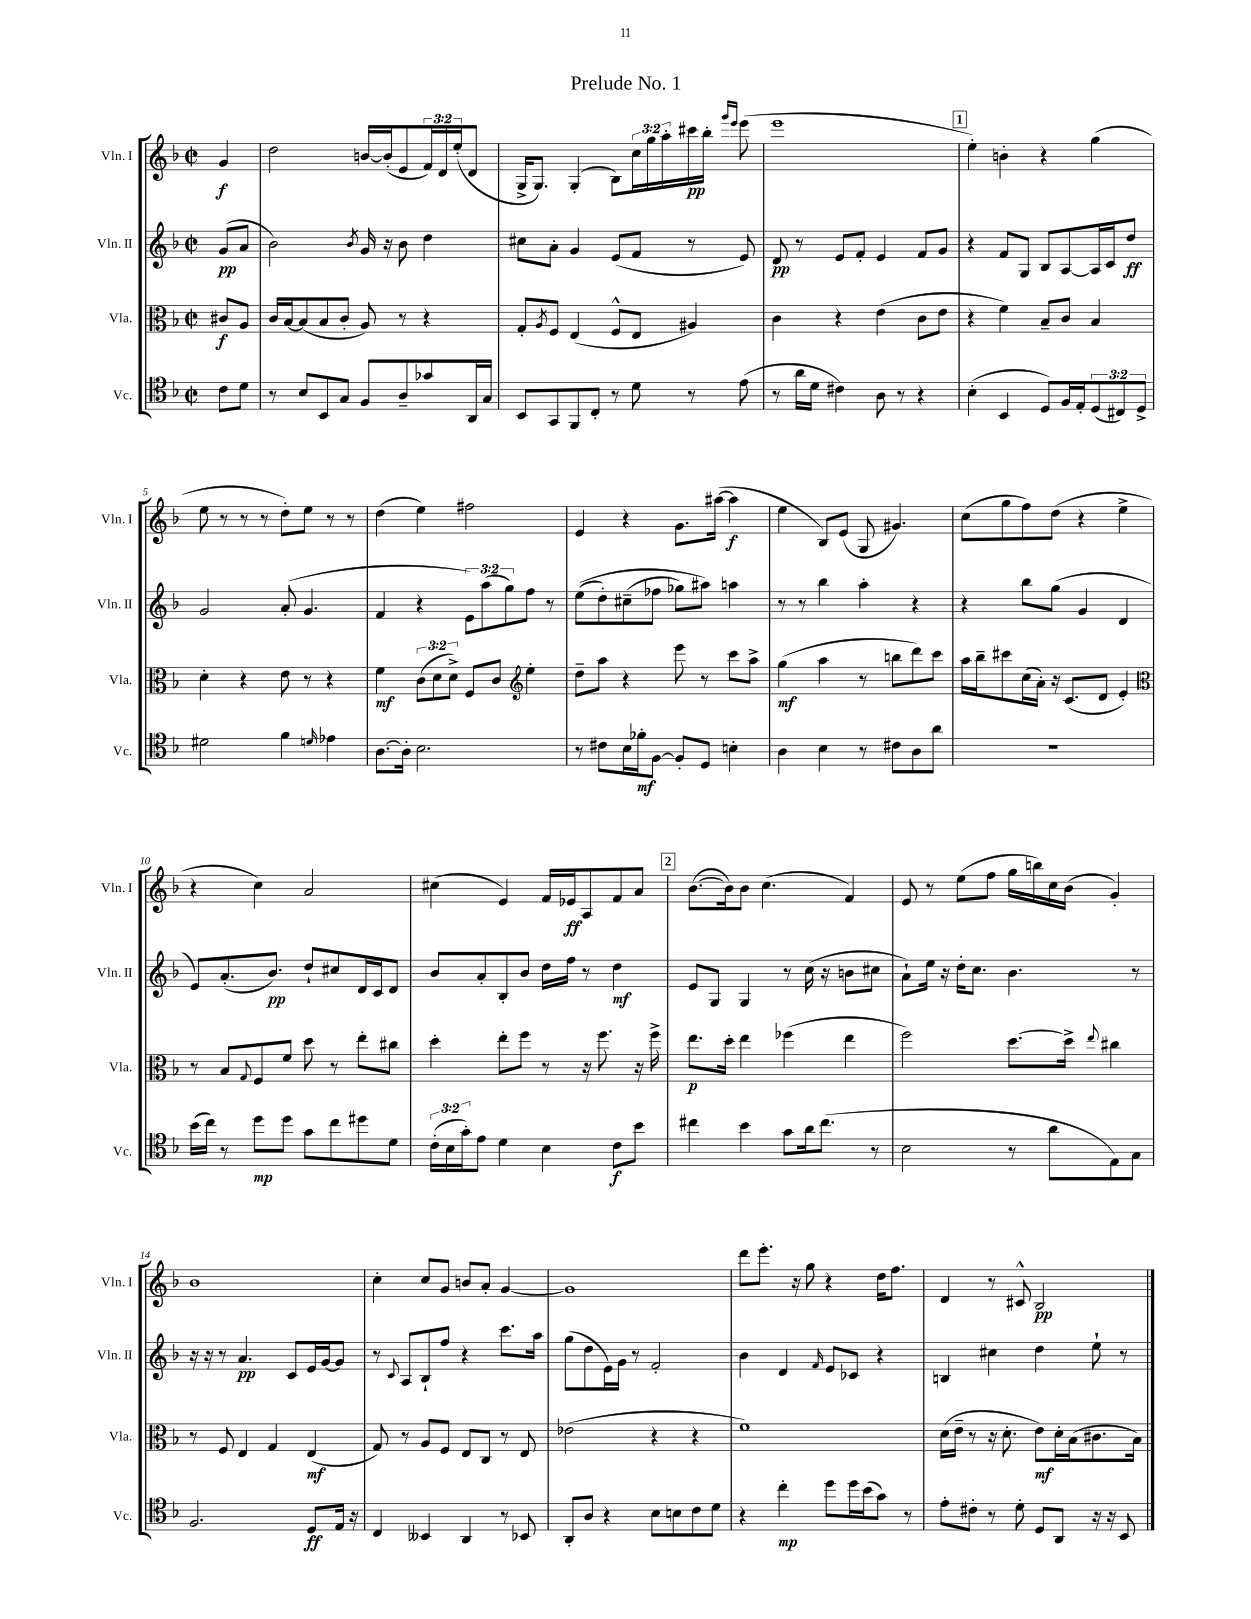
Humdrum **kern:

**kern	**dynam	**kern	**dynam	**kern	**dynam	**kern	**dynam
*part4	*part4	*part3	*part3	*part2	*part2	*part1	*part1
*staff4	*staff4	*staff3	*staff3	*staff2	*staff2	*staff1	*staff1
*I"Vc.	*	*I"Vla.	*	*I"Vln. II	*	*I"Vln. I	*
*I'Vc.	*	*I'Vla.	*	*I'Vln. II	*	*I'Vln. I	*
*clefC4	*	*clefC3	*	*clefG2	*	*clefG2	*
*k[b-]	*	*k[b-]	*	*k[b-]	*	*k[b-]	*
*M2/2	*	*M2/2	*	*M2/2	*	*M2/2	*
*met(c|)	*	*met(c|)	*	*met(c|)	*	*met(c|)	*
=	=	=	=	=	=	=	=
8c\L	.	8c#X/L	f	(8g/L	pp	4g/	f
8d\J	.	8A/J	.	8a/J	.	.	.
=1	=1	=1	=1	=1	=1	=1	=1
8r	.	16c/LL	.	2b-\)	.	2dd\	.
.	.	[16B-/J	.	.	.	.	.
8B-/L	.	(8B-/]	.	.	.	.	.
8BB-/	.	8B-/	.	.	.	.	.
8G/J	.	8c'/J	.	.	.	.	.
.	.	.	.	8qb-/	.	.	.
8F/L	.	8A/)	.	16g/	.	[16bn/LL	.
.	.	.	.	16r	.	(16b'/J]	.
8A~/	.	8r	.	8b-\	.	8e/	.
8g-X/	.	4r	.	4dd\	.	24f/L)	.
.	.	.	.	.	.	24d/	.
.	.	.	.	.	.	(24ee'/J	.
16AA/L	.	.	.	.	.	8d/J	.
16G/JJ	.	.	.	.	.	.	.
=2	=2	=2	=2	=2	=2	=2	=2
8BB-/L	.	8G'/L	.	8cc#X\L	.	16G^/KL	.
.	.	.	.	.	.	8.G/J)	.
.	.	8qA/	.	.	.	.	.
8GG/	.	8F/J	.	8a'\J	.	.	.
8FF/	.	(4E/	.	4g/	.	(4G'/	.
8C'/J	.	.	.	.	.	.	.
8r	.	8F^^/L	.	(8e/L	.	8B-\L)	.
8d\	.	8E/J	.	8f/J	.	24cc\L	.
.	.	.	.	.	.	24gg\	.
.	.	.	.	.	.	24aa'\	.
8r	.	4A#X/)	.	8r	.	16ccc#X\	pp
.	.	.	.	.	.	16bb-'\JJ	.
.	.	.	.	.	.	16qqggg/LL	.
.	.	.	.	.	.	16qqeee/JJ	.
(8e\	.	.	.	8e/)	.	(8eee\	.
=3	=3	=3	=3	=3	=3	=3	=3
8r	.	4c\	.	8d/	pp	1eee	.
16a\LL	.	.	.	8r	.	.	.
16d\JJ	.	.	.	.	.	.	.
4c#X\)	.	4r	.	8e/L	.	.	.
.	.	.	.	8f'/J	.	.	.
8A\	.	(4e\	.	4e/	.	.	.
8r	.	.	.	.	.	.	.
4r	.	8c\L	.	8f/L	.	.	.
.	.	8e\J	.	8g/J	.	.	.
!!LO:REH:place=s1:t=1
=4	=4	=4	=4	=4	=4	=4	=4
(4B-'\	.	4r	.	4r	.	4ee'\)	.
4BB-/	.	4f\)	.	8f/L	.	4bn'\	.
.	.	.	.	8G/J	.	.	.
8D/L)	.	8B-~/L	.	8B-/L	.	4r	.
16F/L	.	8c/J	.	[8A/	.	.	.
16E'/J	.	.	.	.	.	.	.
(12D/	.	4B-/	.	16A/L]	.	(4gg\	.
.	.	.	.	16c/J	.	.	.
12C#X/)	.	.	.	.	.	.	.
.	.	.	.	8dd/J	ff	.	.
12D^/J	.	.	.	.	.	.	.
!!LO:LB:g=z
=5	=5	=5	=5	=5	=5	=5	=5
2d#X\	.	4d'\	.	2g/	.	8ee\	.
.	.	.	.	.	.	8r	.
.	.	4r	.	.	.	8r	.
.	.	.	.	.	.	8r	.
4f\	.	8e\	.	(8a'/	.	8dd'\L)	.
.	.	8r	.	4.g/	.	8ee\J	.
16qqdn/	.	.	.	.	.	.	.
4e-X\	.	4r	.	.	.	8r	.
.	.	.	.	.	.	8r	.
=6	=6	=6	=6	=6	=6	=6	=6
[8.A\L	.	4f\	mf	4f/	.	(4dd\	.
16A'\Jk]	.	.	.	.	.	.	.
2.B-\	.	(12c\L	.	4r	.	4ee\)	.
.	.	12d\	.	.	.	.	.
.	.	12d^\J)	.	.	.	.	.
.	.	8F/L	.	12e\L)	.	2ff#X\	.
.	.	.	.	(12aa\	.	.	.
.	.	8c/J	.	.	.	.	.
.	.	.	.	12gg\)	.	.	.
*	*	*clefG2	*	*	*	*	*
.	.	4ee'\	.	8ff\J	.	.	.
.	.	.	.	8r	.	.	.
=7	=7	=7	=7	=7	=7	=7	=7
8r	.	8dd~\L	.	((8ee\L	.	4e/	.
8c#X\L	.	8aa\J	.	8dd'\)	.	.	.
16B-\L	.	4r	.	(8cc#X~\	.	4r	.
16f-X'\J	mf	.	.	.	.	.	.
[8F\J	.	.	.	8ff-X\J	.	.	.
8F'/L]	.	8eee\	.	8gg-X\L)	.	8.g\L	.
8D/J	.	8r	.	8aa#X\J)	.	.	.
.	.	.	.	.	.	([16aa#X\Jk	.
4Bn'\	.	8ccc\L	.	4aan\	.	4aa#\]	f
.	.	8aa^\J	.	.	.	.	.
=8	=8	=8	=8	=8	=8	=8	=8
4A\	.	(4gg\	mf	8r	.	4ee\	.
.	.	.	.	8r	.	.	.
4B-\	.	4aa\	.	4bb-\	.	8B-/L)	.
.	.	.	.	.	.	(8e/J	.
8r	.	8r	.	4aa'\	.	8G/	.
8c#X\L	.	8bbn\L	.	.	.	4.g#X/)	.
8A\	.	8ddd\)	.	4r	.	.	.
8a\J	.	8ccc\J	.	.	.	.	.
=9	=9	=9	=9	=9	=9	=9	=9
1r	.	16aa\LL	.	4r	.	(8cc\L	.
.	.	16bb-~\J	.	.	.	.	.
.	.	8ccc#X\	.	.	.	8gg\	.
.	.	(16cc\L	.	8bb-\L	.	8ff\)	.
.	.	16a'\JJ)	.	.	.	.	.
.	.	16r	.	(8gg\J	.	(8dd\J	.
.	.	(8.c/L	.	.	.	.	.
.	.	.	.	4g/	.	4r	.
.	.	8d/J	.	.	.	.	.
.	.	4e'/)	.	4d/	.	4ee^\	.
!!LO:LB:g=z
=10	=10	=10	=10	=10	=10	=10	=10
*	*	*clefC3	*	*	*	*	*
(16b-\LL	.	8r	.	8e/L)	.	4r	.
16cc\JJ)	.	.	.	.	.	.	.
8r	.	8B-/L	.	(8.a'/	.	.	.
.	.	8qqG/	.	.	.	.	.
8dd\L	mp	8F/	.	.	.	4cc\)	.
.	.	.	.	8.b-/J)	pp	.	.
8dd\J	.	8f/J	.	.	.	.	.
8g\L	.	8dd\	.	8dd`/L	.	2a/	.
8cc\	.	8r	.	8cc#X/	.	.	.
8dd#X\	.	8ee'\L	.	16d/L	.	.	.
.	.	.	.	16c/J	.	.	.
8d\J	.	8cc#X\J	.	8d/J	.	.	.
=11	=11	=11	=11	=11	=11	=11	=11
(24c'\LL	.	4dd'\	.	8b-/L	.	(4cc#X\	.
24B-\	.	.	.	.	.	.	.
24g'\J)	.	.	.	.	.	.	.
8e\J	.	.	.	8a'/	.	.	.
4d\	.	8ee'\L	.	8B-'/	.	4e/)	.
.	.	8ff\J	.	8b-/J	.	.	.
4B-\	.	8r	.	16dd\LL	.	16f/LL	.
.	.	.	.	16ff\JJ	.	16e-X/J	ff
.	.	16r	.	8r	.	8A/	.
.	.	8.ff\	.	.	.	.	.
8c\L	f	.	.	4dd\	mf	8f/	.
8b-\J	.	16r	.	.	.	8a/J	.
.	.	16ff^\	.	.	.	.	.
!!LO:REH:place=s1:t=2
=12	=12	=12	=12	=12	=12	=12	=12
4cc#X\	.	8.ee\L	p	8e/L	.	([8.b-\L	.
.	.	.	.	8G/J	.	.	.
.	.	16dd'\Jk	.	.	.	16b-\k])	.
4b-\	.	4ee\	.	4G/	.	8b-\J	.
.	.	.	.	.	.	(4.cc\	.
8g\L	.	(4ff-X\	.	8r	.	.	.
16a\k	.	.	.	(16cc\	.	.	.
(8.cc#\J	.	.	.	16r	.	.	.
.	.	4ee\	.	8bn\L	.	4f/)	.
8r	.	.	.	8cc#X\J	.	.	.
=13	=13	=13	=13	=13	=13	=13	=13
2B-\	.	2ff\)	.	8a`\L)	.	8e/	.
.	.	.	.	16ee\Jk	.	8r	.
.	.	.	.	16r	.	.	.
.	.	.	.	16dd'\KL	.	(8ee\L	.
.	.	.	.	8.cc\J	.	.	.
.	.	.	.	.	.	8ff\J	.
8r	.	[8.dd\L	.	4.b-\	.	16gg\LL	.
.	.	.	.	.	.	16bbn\)	.
8a\L	.	.	.	.	.	16cc\	.
.	.	16dd^\Jk]	.	.	.	(16b-\JJ	.
.	.	8qqee/	.	.	.	.	.
8E\)	.	4cc#X\	.	.	.	4g'/)	.
8G\J	.	.	.	8r	.	.	.
!!LO:LB:g=z
=14	=14	=14	=14	=14	=14	=14	=14
2.F/	.	8r	.	16r	.	1b-	.
.	.	.	.	16r	.	.	.
.	.	8F/	.	8r	.	.	.
.	.	4E/	.	4.a/	pp	.	.
.	.	4G/	.	.	.	.	.
.	.	.	.	8c/L	.	.	.
8D/L	ff	(4E/	mf	16e/L	.	.	.
.	.	.	.	[16g/J	.	.	.
16E/Jk	.	.	.	8g/J]	.	.	.
16r	.	.	.	.	.	.	.
=15	=15	=15	=15	=15	=15	=15	=15
4C/	.	8G/)	.	8r	.	4cc'\	.
.	.	.	.	8qqc/	.	.	.
.	.	8r	.	8A/L	.	.	.
4BB--X/	.	8A/L	.	8B-`/	.	8cc/L	.
.	.	8F/J	.	8ff/J	.	8g/J	.
4AA/	.	8E/L	.	4r	.	8bn/L	.
.	.	8C/J	.	.	.	8a'/J	.
8r	.	8r	.	8.ccc\L	.	[4g/	.
8BB-X/	.	8E/	.	.	.	.	.
.	.	.	.	16aa\Jk	.	.	.
=16	=16	=16	=16	=16	=16	=16	=16
8AA'/L	.	(2e-X\	.	(8gg\L	.	1g]	.
8A/J	.	.	.	8dd\	.	.	.
4r	.	.	.	16e\L)	.	.	.
.	.	.	.	16g\JJ	.	.	.
.	.	.	.	8r	.	.	.
8B-\L	.	4r	.	2f'/	.	.	.
8Bn\	.	.	.	.	.	.	.
8c\	.	4r	.	.	.	.	.
8d\J	.	.	.	.	.	.	.
=17	=17	=17	=17	=17	=17	=17	=17
4r	.	1f)	.	4b-\	.	8ddd\L	.
.	.	.	.	.	.	8.eee'\J	.
4cc'\	mp	.	.	4d/	.	.	.
.	.	.	.	.	.	16r	.
.	.	.	.	.	.	8gg\	.
.	.	.	.	16qqf/	.	.	.
8dd\L	.	.	.	8e/L	.	4r	.
16dd\L	.	.	.	8c-X/J	.	.	.
(16b-\J	.	.	.	.	.	.	.
8g\J)	.	.	.	4r	.	16dd\KL	.
.	.	.	.	.	.	8.ff\J	.
8r	.	.	.	.	.	.	.
=18	=18	=18	=18	=18	=18	=18	=18
8e'\L	.	(16d\LL	.	4Bn/	.	4d/	.
.	.	16e~\JJ	.	.	.	.	.
8c#X'\J	.	8r	.	.	.	.	.
8r	.	16r	.	4cc#X\	.	8r	.
.	.	8.d'\	.	.	.	.	.
8d'\	.	.	.	.	.	8c#X^^/	.
8D/L	.	8e\L)	mf	4dd\	.	2B-/	pp
8AA/J	.	16d'\L	.	.	.	.	.
.	.	(16B-\J	.	.	.	.	.
16r	.	8.c#X\	.	8ee`\	.	.	.
16r	.	.	.	.	.	.	.
8BB-/	.	.	.	8r	.	.	.
.	.	16B-\Jk)	.	.	.	.	.
==	==	==	==	==	==	==	==
*-	*-	*-	*-	*-	*-	*-	*-
